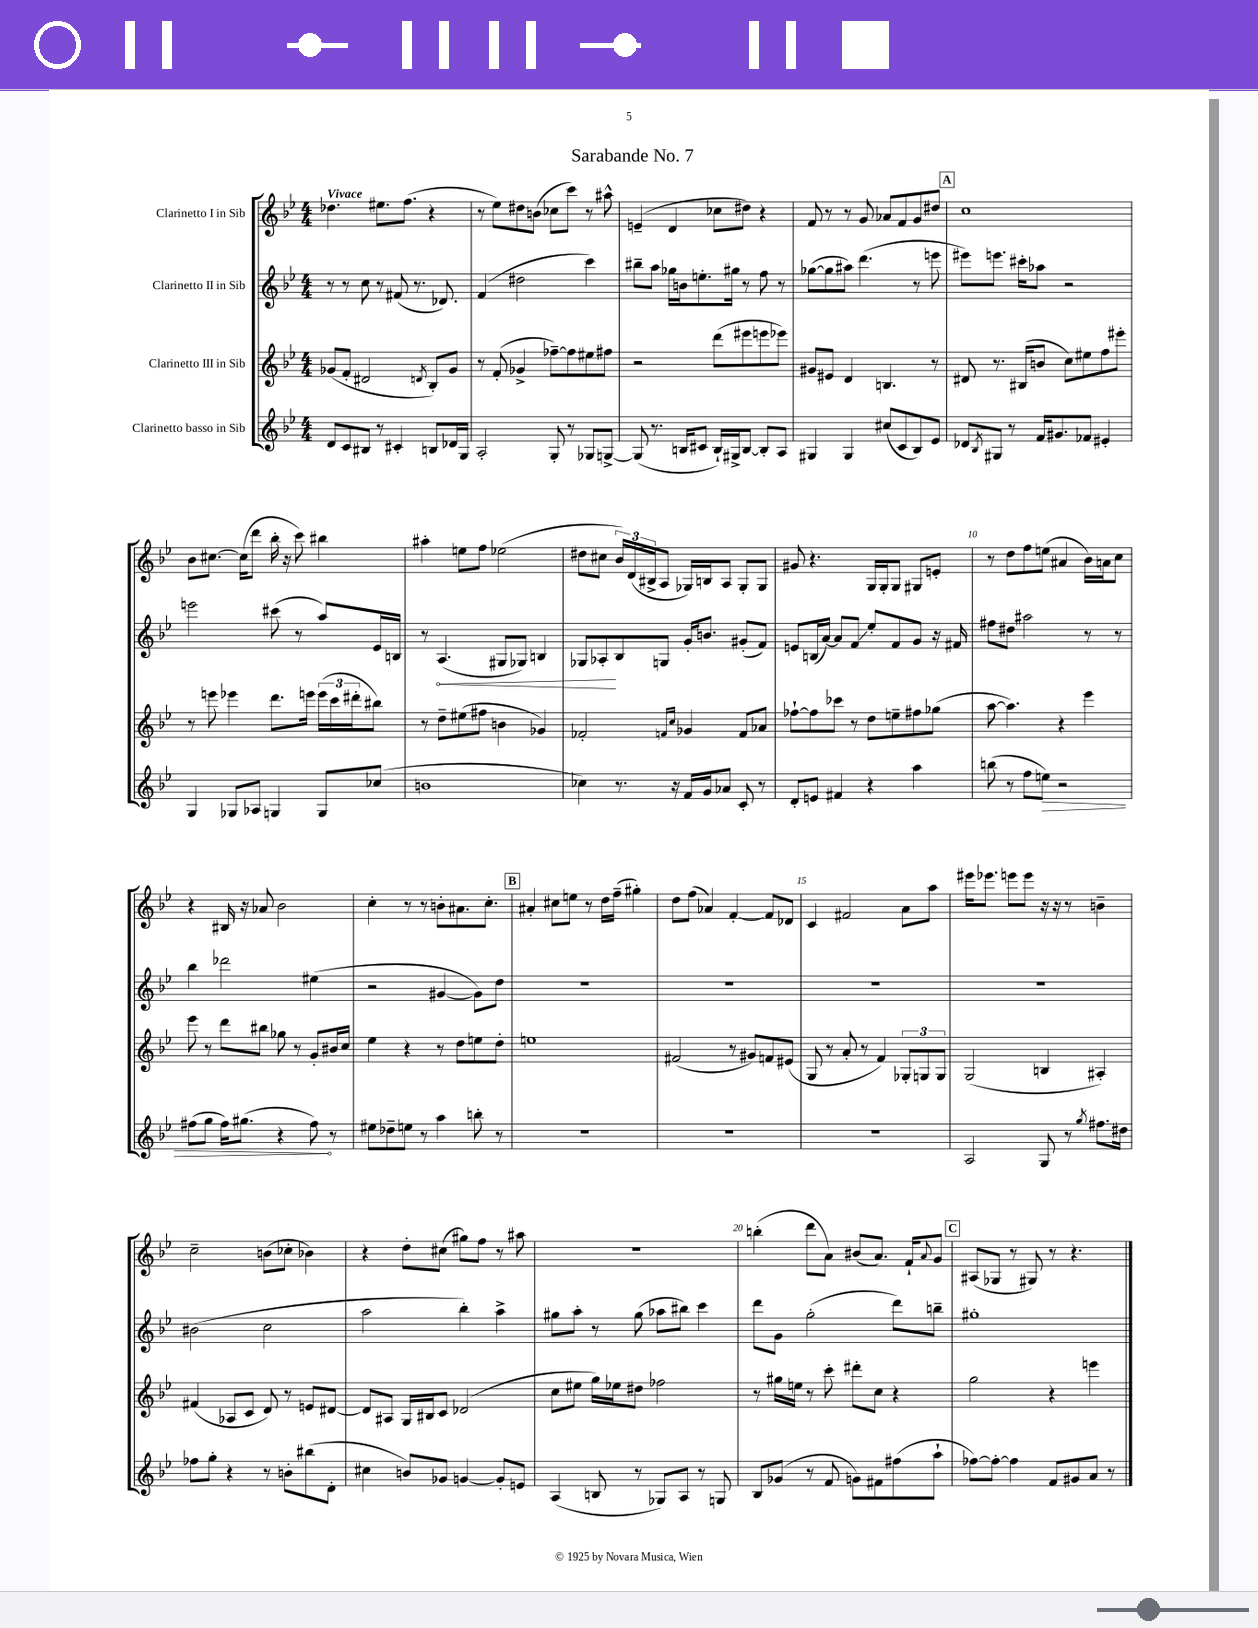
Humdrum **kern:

**kern	**kern	**kern	**kern
*staff4	*staff3	*staff2	*staff1
*clefG2	*clefG2	*clefG2	*clefG2
*k[b-e-]	*k[b-e-]	*k[b-e-]	*k[b-e-]
*M4/4	*M4/4	*M4/4	*M4/4
8d	(8g-	8r	4.dd-
8c	8f'	8r	.
8B#	2d#	8cc	.
8r	.	8r	8.ee#
4c#'	.	(8f#	.
.	.	.	(8.ff
.	.	8.r	.
.	8qd	.	.
8B	8B-')	.	4r
.	.	8.d-)	.
16d-	8g-	.	.
16G	.	.	.
=	=	=	=
2A'	8r	(4f	8r
.	(8f'	.	8ee-)
.	4g-^	2dd#	8dd#
.	.	.	(8b
8G'	[8ff-~)	.	8cc-
8r	8ff-]	.	8ccc)
8G-	8ee#	4ccc)	8r
[8G^	8ff#	.	8aa#^^
=	=	=	=
(8G]	2r	8bb#~	(4e~
8.r	.	8aa	.
.	.	16gg-	4d
16B	.	16b	.
8c#	.	8.ee'	.
16B`)	(8ddd	.	8cc-
16G#^	.	16gg#	.
[8B	8eee#	8r	8dd#)
8B']	8eee	8ff	4r
8A	8eee-)	8r	.
=	=	=	=
4G#	8g#	([8gg-	8f
.	8e#	8gg-]	8r
4G#	4d	8aa#)	8r
.	.	(4.ddd	8g
(8cc#	4.B	.	8a-
8c	.	.	8f
8B-)	.	8r	8g
8e-	8r	8eee	8dd#
=	=	=	=
8d-	8d#	8eee#)	1cc
8qB-	.	.	.
8G#	8.r	8.eee	.
8r	.	.	.
.	(16B#	16ccc#'	.
16f	8b	8aa-	.
8.g#	.	.	.
.	8cc)	2r	.
8f-	8ee#	.	.
4e#'	8ff	.	.
.	8eee#'	.	.
=	=	=	=
4G	8r	2eee	8b-
.	8eee	.	[8.cc#
8G-	4eee-	.	.
.	.	.	(16cc#]
8A-	.	.	8ddd
4G	8.ddd	(8ccc#	16bb-'
.	.	.	16r
.	.	8r	8ccc)
.	16eee	.	.
8G	(24eee	8aa)	4bb#
.	24ccc	.	.
.	24ddd#'	.	.
(8cc-	8bb#)	16e-	.
.	.	16B	.
=	=	=	=
1b	8r	8r	4aa#'
.	8dd~	(4.A	.
.	(8ee#	.	8ee
.	8ff#	.	8ff
.	4b	8G#	(2ee-
.	.	8G-)	.
.	4g-)	4B	.
=	=	=	=
4cc-)	2f-'	8G-	8dd#
.	.	8A-'	8cc#
8.r	.	8B-	24b-)
.	.	.	(24d
.	.	.	24B#^
.	.	8G	8A
16r	.	.	.
.	16qqf	.	.
.	16qqcc	.	.
16f	4g-	16g'	16G-)
16g	.	8.b	16B
8a-	.	.	8A
8c'	8f	(8g#'	8G-'
8r	8a-	8f)	8G-
=	=	=	=
8d'	[8ff-`	8e	8g#
8e	8ff-]	(16B	4.r
.	.	[16a)	.
4f#	8ccc-	8a]	.
.	8r	8f	.
4r	8dd	8ee-'	16G
.	.	.	16G'
.	8ee~	8f	8G
4aa	8ff#	8g	8G#
.	(8gg-	16r	8e'
.	.	16f#	.
=	=	=	=
(8bb	[8aa	8ff#	8r
8r	4.aa])	8dd#	8dd
8ff	.	2aa#	8ff
8ee)	.	.	(8ee
2r	4r	.	4a#
.	4eee-	8r	16b-)
.	.	.	16a
.	.	8r	8cc
=	=	=	=
(8ff#	8eee-	4bb-	4r
8gg	8r	.	.
16ff#)	8ddd	2ddd-	16B#
(8.gg#	.	.	16r
.	8bb#	.	8a-
4r	8gg-	.	2b-
.	8r	.	.
8ff#)	8g'	(4ee#	.
8r	16b#	.	.
.	16cc	.	.
=	=	=	=
8ee#	4ee-	2r	4cc'
8dd-~	.	.	.
8ee	4r	.	8r
8r	.	.	8r
4aa	8r	[4g#	8b'
.	8dd	.	8.a#
8bb'	8ee	8g#])	.
.	.	.	8.cc'
8r	8dd'	8dd	.
=	=	=	=
1r	1ee	1r	4a#'
.	.	.	8cc#
.	.	.	8ee
.	.	.	8r
.	.	.	16dd
.	.	.	(16ff~
.	.	.	4gg#')
=	=	=	=
1r	(2f#	1r	8dd
.	.	.	(8ff
.	.	.	4a-)
.	8r	.	[4f'
.	8g#)	.	.
.	8f	.	8f]
.	(8e#	.	8d-
=	=	=	=
1r	8G	1r	4c
.	8r	.	.
.	8a'	.	2f#
.	8r	.	.
.	4f)	.	.
.	12G-'	.	8a
.	12G	.	.
.	.	.	8aa
.	12G	.	.
=	=	=	=
2A	(2G	1r	16eee#
.	.	.	8.eee-
.	.	.	8eee
.	.	.	8eee
8G	4B	.	16r
.	.	.	16r
8r	.	.	8r
8qgg	.	.	.
8.ff#	4A#')	.	4b~
16dd#	.	.	.
=	=	=	=
8ff-	(4f#	(2b#	2cc~
8gg'	.	.	.
4r	8A-	.	.
.	8c	.	.
8r	8d)	2cc	(8b
8b'	8r	.	8cc-'
(8bb#	8e	.	4b-)
8d'	[8d#	.	.
=	=	=	=
4cc#	8d#]	2aa	4r
.	8A#	.	.
8b)	16G	.	8dd'
.	16B#	.	.
8g-	8c	.	(8cc#
[4g	(2d-	4bb-')	8gg#)
.	.	.	8ff
8g']	.	4aa^	8r
8e	.	.	8aa#
=	=	=	=
(4A	8cc	8gg#	1r
.	8ee#	8aa'	.
8B	16gg)	8r	.
.	16ee-	.	.
8r	8dd#	(8gg#	.
8G-)	2ff-	8aa-	.
8A	.	8bb#)	.
8r	.	4ccc	.
8G	.	.	.
=	=	=	=
8B-	8r	8ddd	(4bb'
(8g-	16gg#	8g	.
.	16ee	.	.
8r	8r	(2gg'	8ddd
8f	8ccc'	.	8a)
8g)	8ddd#'	.	(8b#
8f#	8cc	.	8.a)
(8ff#	4r	8ddd)	.
.	.	.	16f`
.	.	.	8qqa
8aa`	.	8bb~	8g
=	=	=	=
[8ff-)	2gg	1gg#'	(8A#
8ff-'_	.	.	8G-
4ff-]	.	.	8r
.	.	.	8G#)
8f	4r	.	8r
8g#	.	.	4.r
8a	4eee	.	.
8r	.	.	.
==	==	==	==
*-	*-	*-	*-
